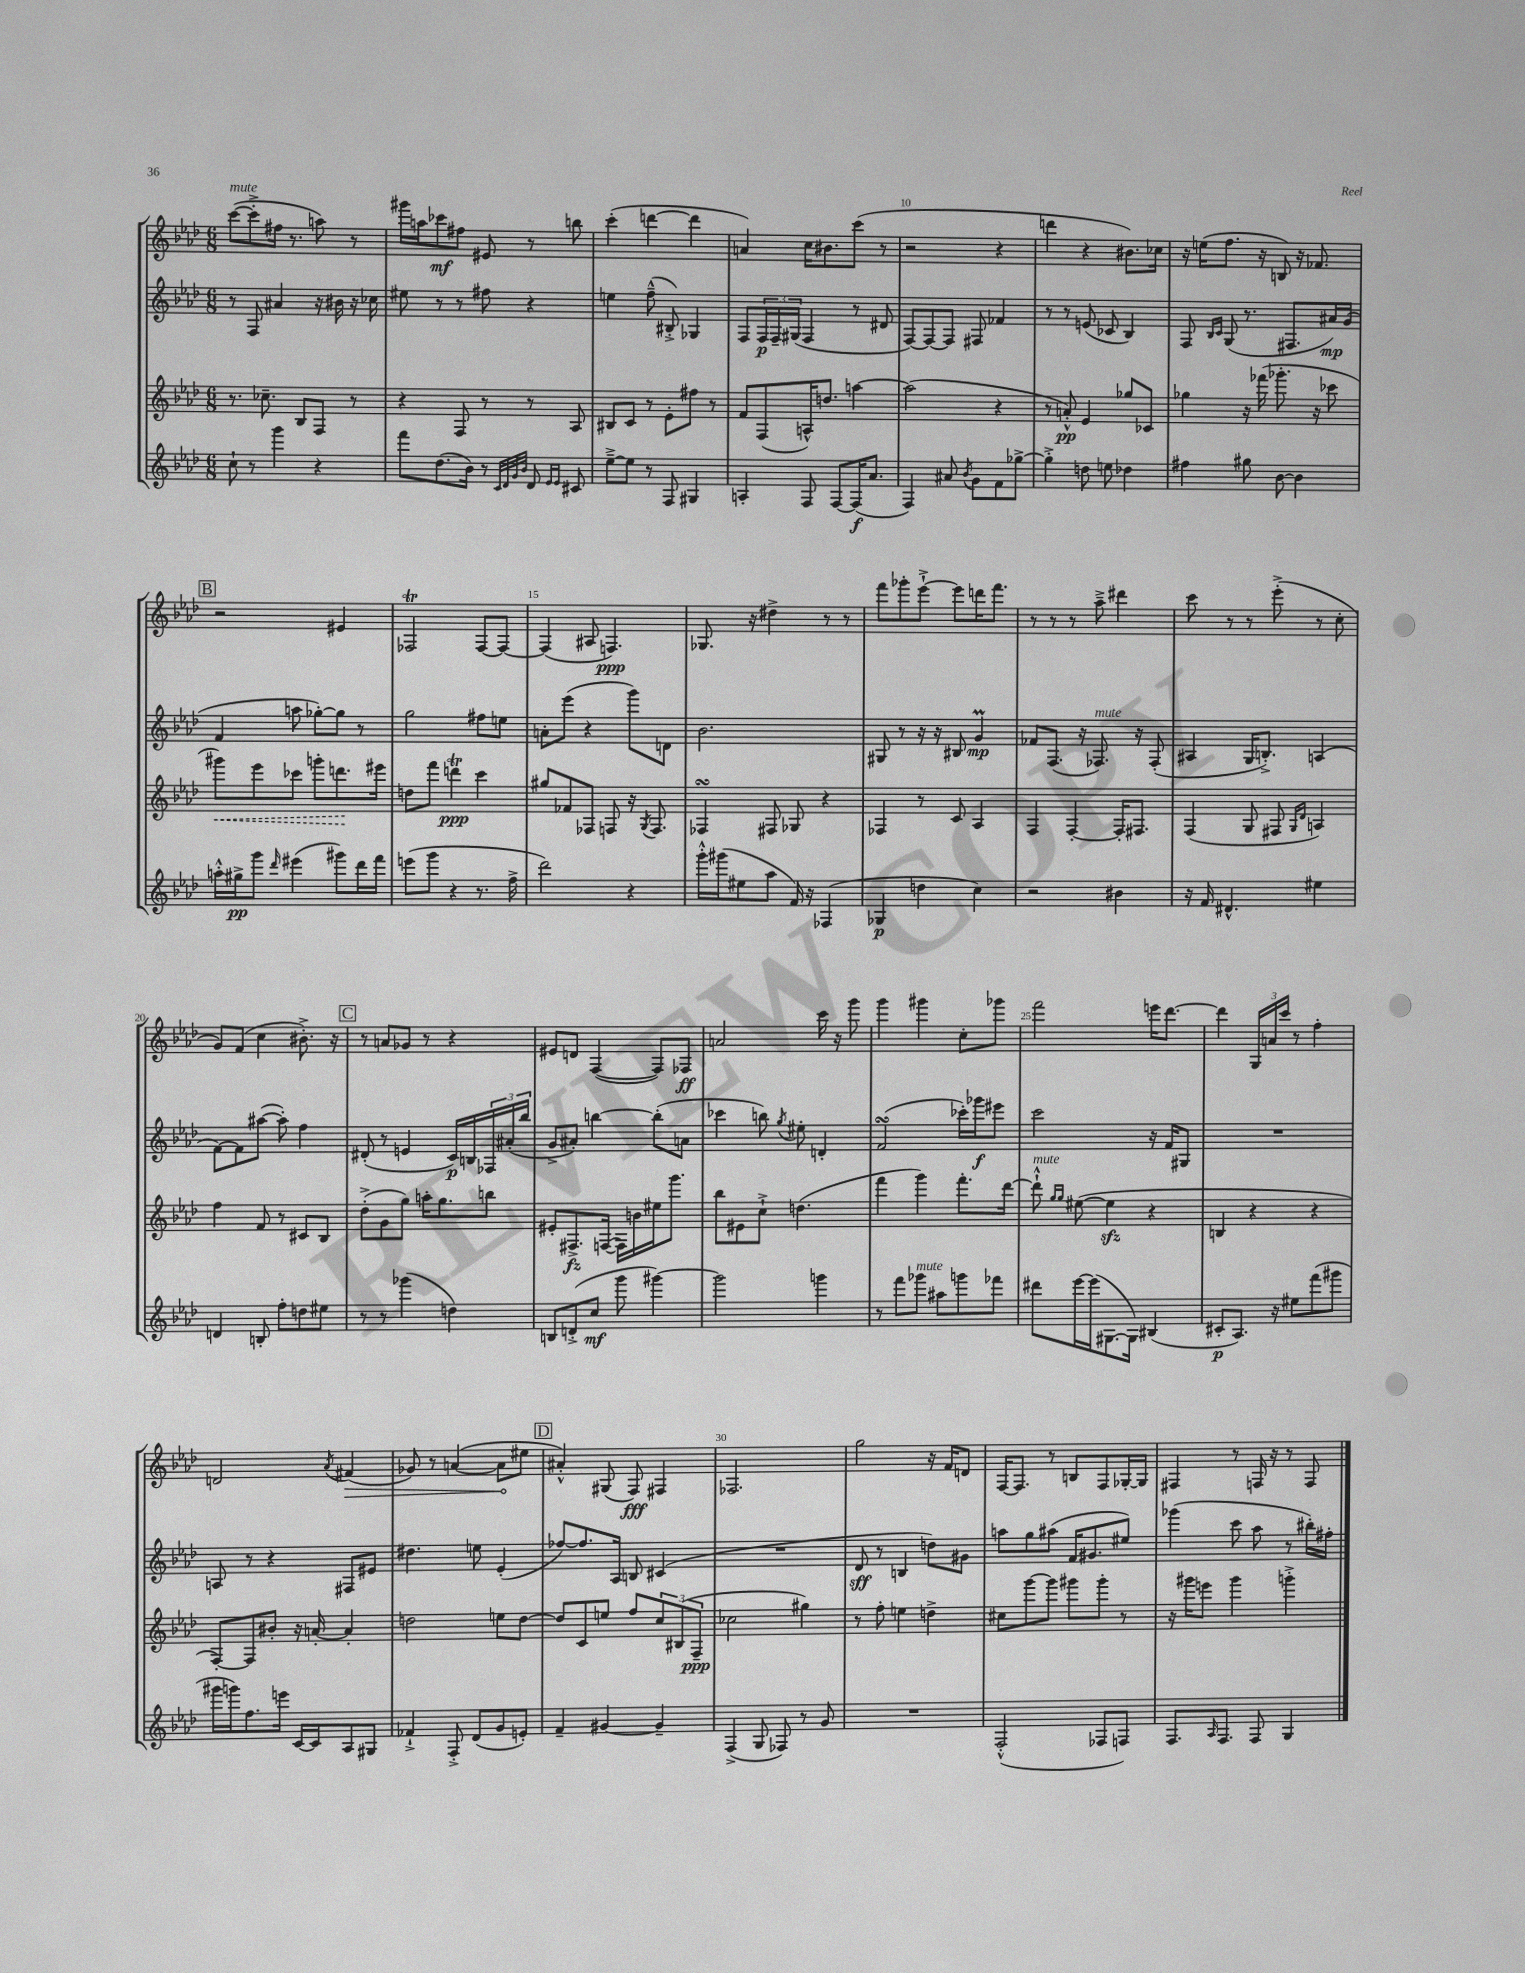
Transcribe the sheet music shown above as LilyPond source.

<<
\new StaffGroup <<
\new Staff = "s0" {
    \clef treble \key aes \major \numericTimeSignature \time 6/8
    c'''8~^\markup { \italic "mute" }( c'''8-.-> fis''16 r8. a''8) r8 |
    gis'''16 a''16 ces'''8\mf fis''8 eis'8 r8 b''8 |
    c'''4-.( d'''4~ d'''4 |
    a'4) c''16 bis'8. c'''8( r8 |
    r2 r4 |
    d'''4 r4 bis'8.) ces''16 |
    r16 e''16( f''8. r16 b8) r16 fes'8. |
    \mark \markup { \box "B" } r2 eis'4 |
    fes2\trill fes8~ fes8~ |
    fes4( ais8 f4.\ppp) |
    ges8. r16 dis''4-> r8 r8 |
    f'''8 ges'''8-. ees'''8~-!-> ees'''8 d'''16 f'''8. |
    r8 r8 r8 aes''8---> dis'''4 |
    c'''8 r8 r8 ees'''8-.->( r8 c''8-. |
    g'8) f'8( c''4 bis'8.-.->) r16 |
    \mark \markup { \box "C" } r8 a'8 ges'8 r8 r4 |
    eis'8 d'8 f4~( f8) fes8\ff |
    a'2 c'''16 r16 g'''8 |
    g'''4 gis'''4 c''8-. ges'''8 |
    f'''2 e'''16 des'''8.~ |
    des'''4 \tuplet 3/2 { g16 a'16 c'''16 } r8 f''4-. |
    d'2 \acciaccatura { aes'8 } \once \override Hairpin.circled-tip = ##t fis'4\>( |
    ges'8) r8 a'4~( a'8\! eis''8 |
    \mark \markup { \box "D" } ais'4-.-^) gis8( f8\fff) fis4 |
    fes2. |
    g''2 r16 f'16 d'8 |
    f16~ f8. r8 b8 f8 ges16~-. ges16 |
    fis4 r8 f16 r16 r8 f8 \bar "|." |
}
\new Staff = "s1" {
    \clef treble \key aes \major \numericTimeSignature \time 6/8
    r8 f8 ais'4 r16 bis'16 r16 ces''16 |
    eis''8 r8 r8 fis''8 r4 |
    e''4 f''8---^( bis8-.->) ges4 |
    f8 \tuplet 3/2 { f16\p f16-- gis16( } f4 r8 dis'8 |
    f8~) f8~ f8 fis8 fes'4 |
    r8 r8 e'8( ces'8 bes4) |
    f8 \grace { bes16 c'16 } g8( r8. fis8. ais'16\mp) g'16( |
    \mark \markup { \box "B" } f'4 a''8 ges''8~-.) ges''8 r8 |
    g''2 fis''8 e''8 |
    a'8-. ees'''8( r4 g'''8) d'8 |
    bes'2. |
    gis8 r8 r16 r16 bis8 g'4\prall\mp |
    fes'8 f8.( r16 fes8.^\markup { \italic "mute" }) r16 fes8-.( |
    ais4 g16 b8.-.->) a4( |
    f'8~) f'8 ais''8~( ais''8-.) f''4 |
    \mark \markup { \box "C" } dis'8-.( r8 e'4 c'16\p) b16 \tuplet 3/2 { fes16 ais'16-.( bes''16 } |
    g'8-> ais'8-.) b''4~ b''8-.( a'8 |
    ces'''4 b''8) \acciaccatura { g''8 } eis''8-. d'4-. |
    f'2\turn( ces'''16-.) ges'''16\f eis'''8 |
    c'''2 r16 f'16 gis8 |
    R2. |
    a8 r8 r4 fis8 eis'8 |
    dis''4. e''8 ees'4-.( |
    \mark \markup { \box "D" } fes''8~) fes''8. aes16 b8 cis'4( |
    R2. |
    des'8\sff r8 b4 d''8) gis'8 |
    a''8 g''8 ais''8( f'16 gis'8. eis''8) |
    ges'''4( c'''8 aes''8 r8 bis''16-.) fis''16-. \bar "|." |
}
\new Staff = "s2" {
    \clef treble \key aes \major \numericTimeSignature \time 6/8
    r8. ces''8.-- bes8 f8 r8 |
    r4 f8 r8 r8 aes8 |
    bis8 c'8 r8 ees'8-. fis''8 r8 |
    f'8 f8( a16-^) d''8. a''4~ |
    a''2( r4 |
    r8 a'8-.-^\pp) ees'4 ges''8 ces'8 |
    ges''4 r16 fes'''16( ges'''8.-. r16 ces'''8 |
    \mark \markup { \box "B" } \once \override Hairpin.style = #'dashed-line gis'''8\<) ees'''8 ces'''8 g'''8-. d'''8.\! eis'''16 |
    d''8 f'''8 d'''4\trill\ppp c'''4 |
    gis''8 fes'8 fes8 f8 r16 \acciaccatura { g8 } f8. |
    fes4\turn fis8 ges8 r4 |
    fes4 r8 c'8 aes4 |
    f4 f4~-. f16-. fis8. |
    f4( g8 fis8 \grace { g16 des'16 } a4) |
    f''4 f'8 r8 cis'8 bes8 |
    \mark \markup { \box "C" } des''8-.->( g'8 g''8) a''16-. g''8. b''8 |
    eis'8-. fis8.->\fz f16~( f16) b'16 eis''16 g'''8. |
    bes''8 eis'8 c''8-!-> d''4.( |
    f'''4 g'''4) f'''8.-. des'''16~ |
    des'''8-!-^^\markup { \italic "mute" } \grace { g''16 g''16 } eis''8~( eis''4\sfz r4 |
    b4 r4 r4 |
    f8~-.) f8 bis'8-. r16 a'16~-. a'4-. |
    d''2 e''8 d''8~ |
    \mark \markup { \box "D" } d''8 c'8 e''8 f''8 \tuplet 3/2 { c''8 bis8( f8--\ppp } |
    ces''2 gis''4) |
    r8 f''8-. e''4 d''4-> |
    cis''8 g'''8~ g'''8 gis'''8 gis'''8-. r8 |
    r16 gis'''16 e'''8 gis'''4 g'''4-.-> \bar "|." |
}
\new Staff = "s3" {
    \clef treble \key aes \major \numericTimeSignature \time 6/8
    c''8-! r8 g'''4 r4 |
    f'''8 des''8.( bes'16) r8 \grace { c'32 des'32 g'32 bes'32 } des'8 \grace { ees'16 ees'16 } cis'8 |
    ees''8~---> ees''8 r8 f8 gis4 |
    a4-. f8 f8~ f16\f( aes'8. |
    f4) ais'8 \acciaccatura { bes'8 } g'8 f'8 ges''8~-> |
    ges''4-.-> d''8 e''8 des''4 |
    fis''4 gis''8 bes'8~ bes'4 |
    \mark \markup { \box "B" } a''16-.-^ gis''16->\pp g'''8 \grace { des'''16 } eis'''4( gis'''8) des'''16 f'''16 |
    e'''8( g'''8 r4 r8. f''16-> |
    des'''2) r4 |
    g'''16-.-^ gis'''16( eis''8 aes''8 f'16) r16 fes4( |
    ges4\p d''4 c''4) |
    r2 bis'4 |
    r16 f'16 dis'4.-^ eis''4 |
    d'4 b8-. f''8-. d''8 eis''8 |
    \mark \markup { \box "C" } r8 r8 ges'''4( d''4) |
    b8 d'8-.->( c''8\mf g'''8 gis'''4~) |
    gis'''2 g'''4 |
    r8 f'''8 ges'''8^\markup { \italic "mute" } ais''8 g'''8 fes'''8 |
    dis'''8 ees'''16~ ees'''16( gis8.~ gis16) bis4( |
    cis'8-.\p aes8.) r16 eis''8 f'''8( gis'''8 |
    gis'''16 g'''16) f''8. e'''16 c'16~ c'16 aes8 gis8 |
    fes'4-!-> f8-.-> des'8( g'8 e'8-.) |
    \mark \markup { \box "D" } f'4-- gis'4~ gis'4-- |
    f4->( g8 fes8) r8 g'8 |
    R2. |
    f2-.-^( fes8 f8) |
    f8. \grace { aes16 } f8. f8 g4 \bar "|." |
}
>>
>>
\layout { \context { \Score currentBarNumber = #6 \override BarNumber.break-visibility = ##(#f #t #t) barNumberVisibility = #(every-nth-bar-number-visible 5) } }
